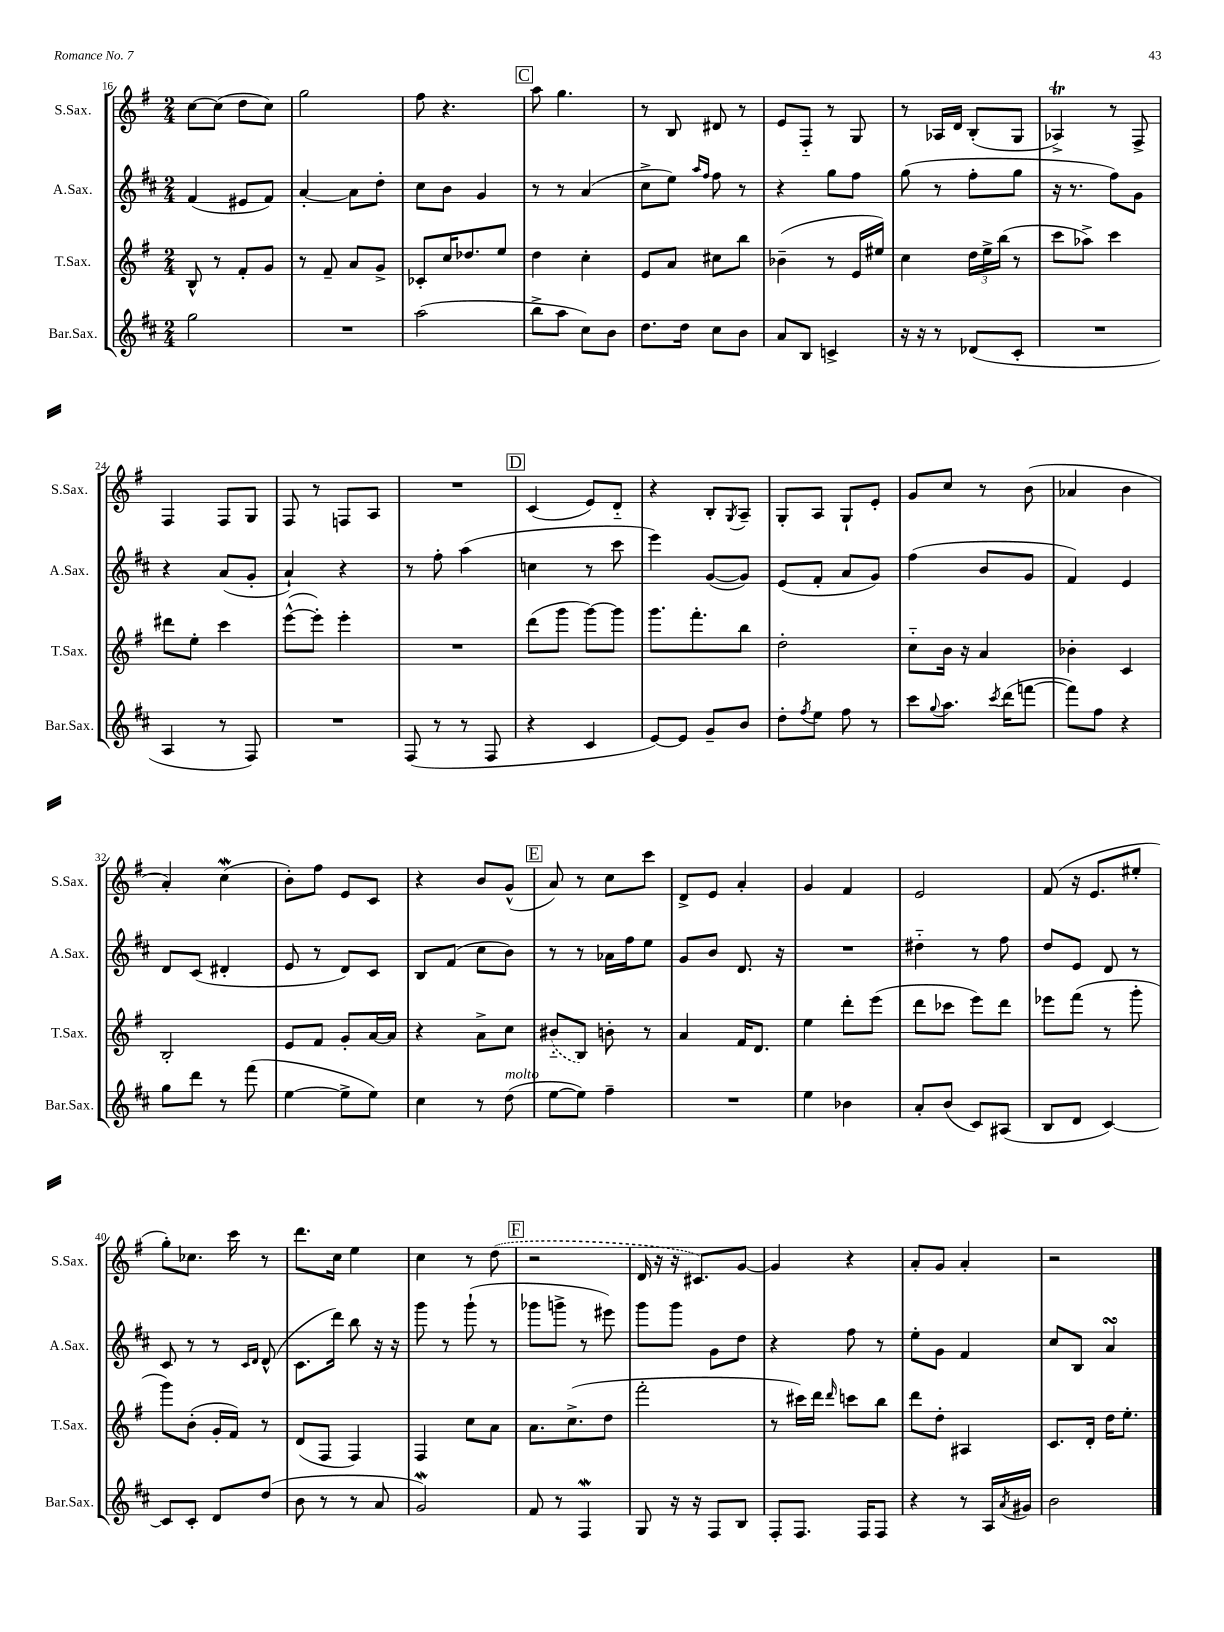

**kern	**kern	**kern	**kern
*staff4	*staff3	*staff2	*staff1
*clefG2	*clefG2	*clefG2	*clefG2
*k[f#c#]	*k[f#]	*k[f#c#]	*k[f#]
*M2/4	*M2/4	*M2/4	*M2/4
2gg\	8B^^/	(4f#/	[8cc\L
.	8r	.	(8cc\]J
.	8f#'/L	8e#/L	8dd\L
.	8g/J	8f#/J)	8cc\J)
=	=	=	=
2r	8r	[4a'/	2gg\
.	8f#~/	.	.
.	8a/L	8a\]L	.
.	8g^/J	8dd'\J	.
=	=	=	=
(2aa\	8c-'/L	8cc#\L	8ff#\
.	16cc/K	8b\J	4.r
.	8.dd-/	.	.
.	.	4g/	.
.	8ee/J	.	.
=	=	=	=
8bb^\L	4dd\	8r	8aa\
8aa\J	.	8r	4.gg\
8cc#\L)	4cc'\	(4a/	.
8b\J	.	.	.
=	=	=	=
8.dd\L	8e/L	8cc#^\L	8r
.	8a/J	8ee\J)	8B/
16dd\Jk	.	.	.
.	.	16qqaa/LL	.
.	.	16qqff#/JJ	.
8cc#\L	8cc#\L	8ff#\	8d#/
8b\J	8bb\J	8r	8r
=	=	=	=
8a/L	(4b-~\	4r	8e/L
8B/J	.	.	8F#'~/J
4c^/	8r	8gg\L	8r
.	16e/LL	8ff#\J	8G/
.	16ee#/JJ)	.	.
=	=	=	=
16r	4cc\	(8gg\	8r
16r	.	.	.
8r	.	8r	16A-/LL
.	.	.	16d/JJ
(8d-/L	24dd\LL	8ff#'\L	(8B'/L
.	24ee^\	.	.
.	(24bb\JJ	.	.
8c#'/J	8r	8gg\J	8G/J
=	=	=	=
2r	8ccc\L	16r	4A-^/)
.	.	8.r	.
.	8aa-^\J)	.	.
.	4ccc\	8ff#\L)	8r
.	.	8g\J	8F#^/
=	=	=	=
4A/	8ddd#\L	4r	4F#/
.	8ee'\J	.	.
8r	4ccc\	(8a/L	8F#/L
8F#/)	.	8g'/J	8G/J
=	=	=	=
2r	([8eee^^\L	4a`/)	8F#/
.	8eee'\]J)	.	8r
.	4eee'\	4r	8F/L
.	.	.	8A/J
=	=	=	=
(8F#/	2r	8r	2r
8r	.	8ff#'\	.
8r	.	(4aa\	.
8F#/	.	.	.
=	=	=	=
4r	(8ddd\L	4cc\	(4c/
.	8ggg\J	.	.
4c#/	[8ggg\L)	8r	8e/L)
.	8ggg\]J	8ccc#\	8d'~/J
=	=	=	=
[8e/L)	8.ggg\L	4eee\)	4r
8e/]J	.	.	.
.	8.fff#'\	.	.
8g~/L	.	([8g/L	8B'/L
.	.	.	8qG/
8b/J	8bb\J	8g/]J)	8A~/J
=	=	=	=
8dd'\L	2dd'\	(8e/L	8G'/L
8qff#/	.	.	.
8ee\J	.	8f#'/J	8A/J
8ff#\	.	8a/L	8G`/L
8r	.	8g/J)	8e'/J
=	=	=	=
8ccc#\L	8cc'~\L	(4ff#\	8g/L
8qqgg/	.	.	.
8.aa\J	16b\Jk	.	8cc/J
.	16r	.	.
.	4a/	8b/L	8r
8qccc#/	.	.	.
(16ddd\LK	.	.	.
[8fff\J	.	8g/J	(8b\
=	=	=	=
8fff\]L)	4b-'\	4f#/)	4a-/
8ff#\J	.	.	.
4r	4c/	4e/	4b\
=	=	=	=
8gg\L	2B'/	8d/L	4a'/)
8ddd\J	.	(8c#/J	.
8r	.	4d#'/	(4cc\
(8fff#\	.	.	.
=	=	=	=
[4ee\	8e/L	8e/	8b'\L)
.	8f#/J	8r	8ff#\J
8ee^\]L	8g'/L	8d/L)	8e/L
8ee\J)	[16a/L	8c#/J	8c/J
.	16a/]JJ	.	.
=	=	=	=
4cc#\	4r	8B/L	4r
.	.	(8f#/J	.
8r	8a^\L	8cc#\L	8b/L
(8dd\	8cc\J	8b\J)	(8g^^/J
=	=	=	=
[8ee\L	(8b#'~/L	8r	8a/)
8ee\]J)	8B/J)	8r	8r
4ff#~\	8b'\	16a-\LL	8cc\L
.	.	16ff#\J	.
.	8r	8ee\J	8ccc\J
=	=	=	=
2r	4a/	8g/L	8d^/L
.	.	8b/J	8e/J
.	16f#/LK	8.d/	4a'/
.	8.d/J	.	.
.	.	16r	.
=	=	=	=
4ee\	4ee\	2r	4g/
4b-\	8ddd'\L	.	4f#/
.	(8eee\J	.	.
=	=	=	=
8a'/L	8ddd\L	4dd#'~\	2e/
(8b/J	8ccc-\J	.	.
8c#/L)	8eee\L)	8r	.
(8A#/J	8ddd\J	8ff#\	.
=	=	=	=
8B/L	8eee-\L	8dd/L	(8f#/
8d/J	(8fff#\J	8e/J	16r
.	.	.	8.e/L
[4c#/)	8r	8d/	.
.	8ggg'\	8r	8ee#'/J
=	=	=	=
8c#/]L	8ggg\L)	8c#/	8gg'\L)
8c#'/J	(8b'\J	8r	8.cc-\J
8d/L	16g'/LL	8r	.
.	16f#/JJ)	.	16ccc\
.	.	16qqc#/LL	.
.	.	16qqd/JJ	.
(8dd/J	8r	(8d^^/	8r
=	=	=	=
8b\	(8d/L	8.c#\L	8.ddd\L
8r	8F#/J	.	.
.	.	16ddd\Jk)	16cc\Jk
8r	4F#/)	8bb\	4ee\
8a/	.	16r	.
.	.	16r	.
=	=	=	=
2g/)	4F#/	8ggg\	4cc\
.	.	8r	.
.	8cc\L	(8ggg`\	8r
.	8a\J	8r	(8dd\
=	=	=	=
8f#/	8.a\L	8ggg-\L	2r
8r	.	8ggg^\J	.
.	(8.cc^\	.	.
4F#/	.	8r	.
.	8dd\J	8eee#\)	.
=	=	=	=
8G/	2fff#'\	8ggg\L	16d/
.	.	.	16r
16r	.	8ggg\J	16r
16r	.	.	8.c#/L)
8F#/L	.	8g\L	.
8B/J	.	8dd\J	[8g/J
=	=	=	=
8F#'/L	8r	4r	4g/]
8.F#/J	16ccc#\LL)	.	.
.	16ddd\JJ	.	.
.	16qqddd/	.	.
.	8ccc\L	8ff#\	4r
16F#/LK	.	.	.
8F#/J	8bb\J	8r	.
=	=	=	=
4r	8ddd\L	8ee'\L	8a'/L
.	8dd'\J	8g\J	8g/J
8r	4A#/	4f#/	4a'/
16A/LL	.	.	.
8qa/	.	.	.
16g#/JJ	.	.	.
=	=	=	=
2b\	8.c/L	8cc#/L	2r
.	.	8B/J	.
.	16d'/Jk	.	.
.	16dd\LK	4a/	.
.	8.ee'\J	.	.
==	==	==	==
*-	*-	*-	*-
